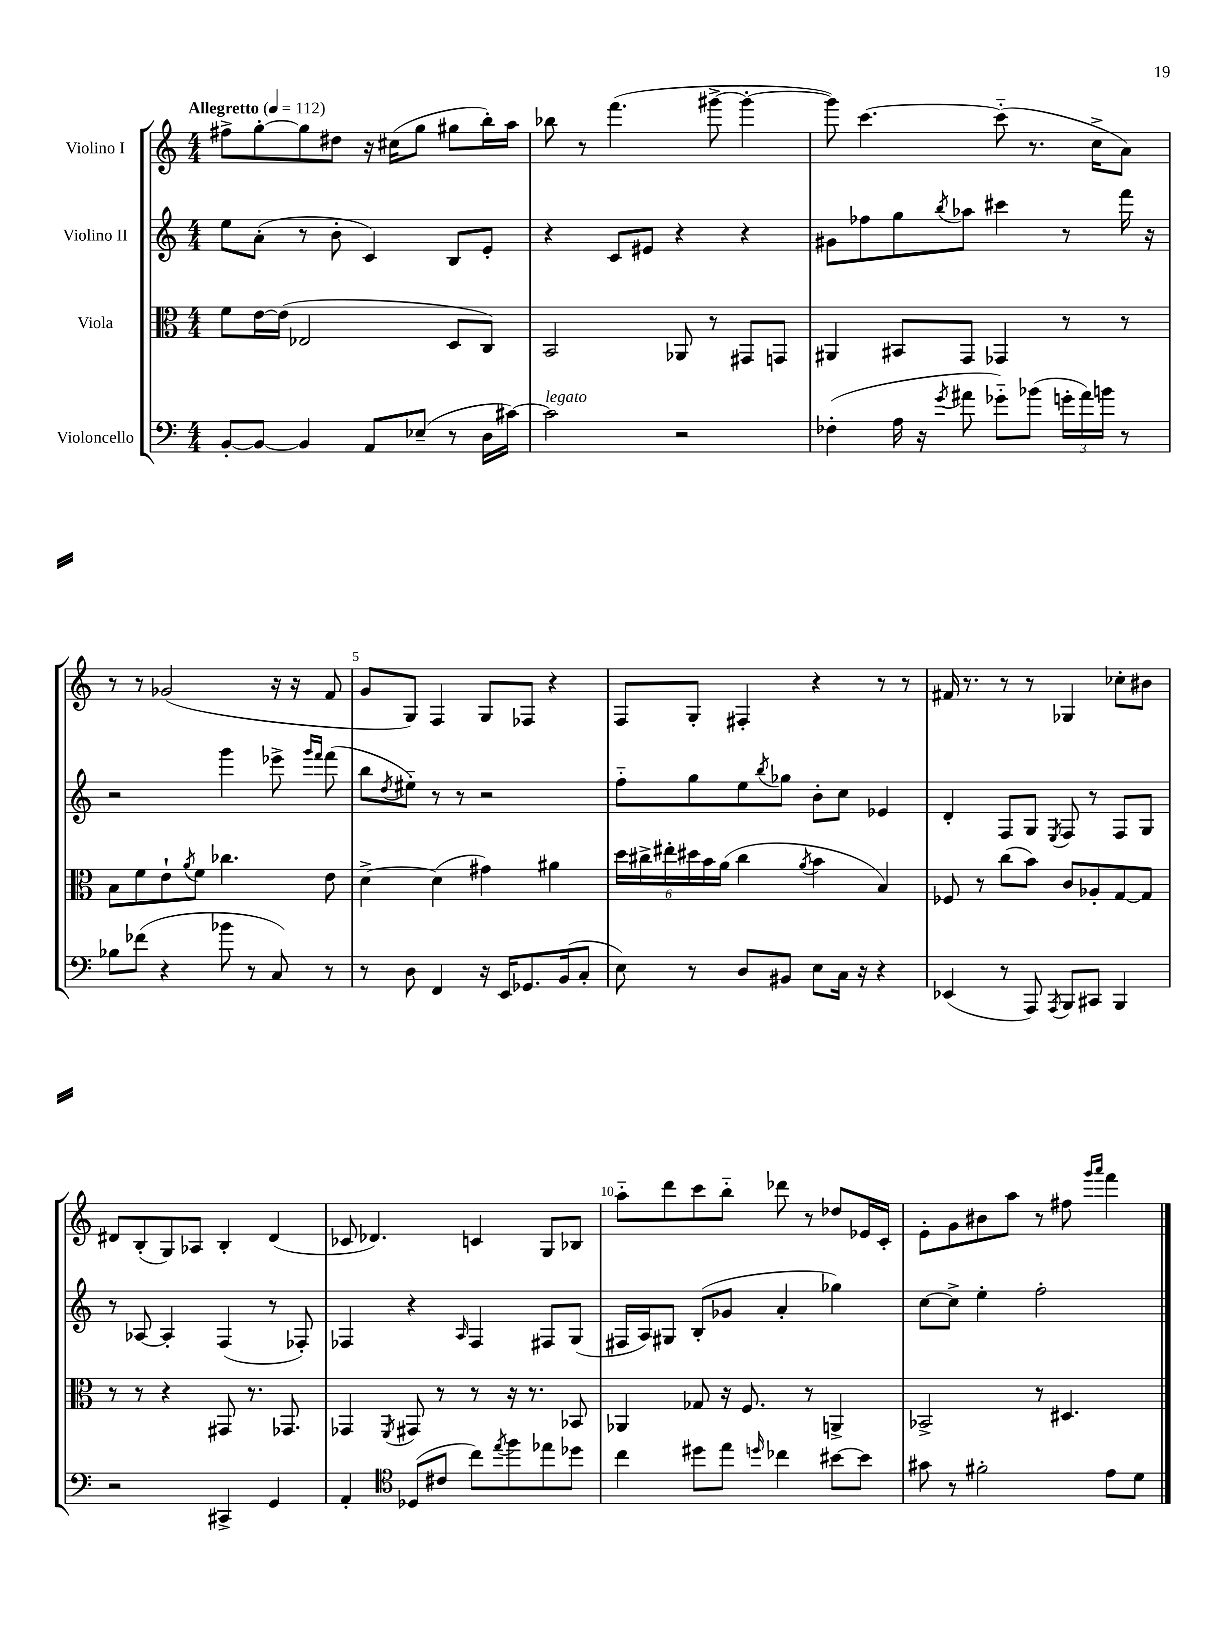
<<
\new StaffGroup <<
\new Staff = "s0" \with { instrumentName = "Violino I" } {
    \clef treble \key c \major \numericTimeSignature \time 4/4 \tempo "Allegretto" 4 = 112
    fis''8-> g''8~-. g''8 dis''8 r16 cis''16( g''8 gis''8 b''16-.) a''16 |
    bes''8 r8 f'''4.( gis'''8~-> gis'''4~-. |
    gis'''8) c'''4.~ c'''8-_( r8. c''16-> a'8) |
    r8 r8 ges'2( r16 r16 f'8 |
    g'8 g8) f4 g8 fes8 r4 |
    f8 g8-. fis4-. r4 r8 r8 |
    fis'16 r8. r8 r8 ges4 ces''8-. bis'8 |
    dis'8 b8-.( g8) aes8 b4-. dis'4( |
    ces'8 des'4.) c'4 g8 bes8 |
    a''8-_ d'''8 c'''8 b''8-_ des'''8 r8 des''8 ees'16 c'16-. |
    e'8-. g'8 bis'8 a''8 r8 fis''8 \grace { g'''16 a'''16 } f'''4 \bar "|." |
}
\new Staff = "s1" \with { instrumentName = "Violino II" } {
    \clef treble \key c \major \numericTimeSignature \time 4/4
    e''8 a'8-.( r8 b'8-. c'4) b8 e'8-. |
    r4 c'8 eis'8 r4 r4 |
    gis'8 fes''8 g''8 \acciaccatura { b''8 } aes''8 cis'''4 r8 f'''16 r16 |
    r2 g'''4 ees'''8-> \grace { g'''16 f'''16 } f'''8( |
    b''8 \acciaccatura { d''8 } eis''8-_) r8 r8 r2 |
    f''8-_ g''8 e''8 \acciaccatura { b''8 } ges''8 b'8-. c''8 ees'4 |
    d'4-. f8 g8 \acciaccatura { e8 } f8 r8 f8 g8 |
    r8 aes8~ aes4-. f4( r8 fes8-.) |
    fes4 r4 \grace { a16 } fes4 fis8 g8( |
    fis16 a16) gis8 b8-.( ges'8 a'4-. ges''4) |
    c''8~ c''8-> e''4-. f''2-. \bar "|." |
}
\new Staff = "s2" \with { instrumentName = "Viola" } {
    \clef alto \key c \major \numericTimeSignature \time 4/4
    f'8 e'16~ e'16( ees2 d8 c8) |
    b,2 aes,8 r8 gis,8 g,8 |
    ais,4 bis,8 g,8 ges,4 r8 r8 |
    b8 f'8 e'8-! \acciaccatura { a'8 } f'8 ces''4. e'8 |
    d'4~-> d'4( gis'4) ais'4 |
    \tuplet 6/4 { d''16 cis''16-> eis''16-. dis''16 b'16 a'16( } cis''4 \acciaccatura { a'8 } b'4 b4) |
    fes8 r8 c''8( b'8) c'8 aes8-. g8~ g8 |
    r8 r8 r4 gis,8 r8. ges,8. |
    ges,4 \acciaccatura { f,8 } gis,8 r8 r8 r16 r8. bes,8 |
    aes,4 ges8 r16 f8. r8 a,4-> |
    bes,2-> r8 dis4. \bar "|." |
}
\new Staff = "s3" \with { instrumentName = "Violoncello" } {
    \clef bass \key c \major \numericTimeSignature \time 4/4
    b,8~-. b,8~ b,4 a,8 ees8--( r8 d16 cis'16~) |
    cis'2^\markup { \italic "legato" } r2 |
    fes4-.( a16 r16 \acciaccatura { g'8 } ais'8 ges'8-_) bes'8( \tuplet 3/2 { g'16-. ais'16) b'16 } r8 |
    bes8 fes'8( r4 bes'8 r8 c8) r8 |
    r8 d8 f,4 r16 e,16 ges,8. b,16( c8-. |
    e8) r8 d8 bis,8 e8 c16 r16 r4 |
    ees,4( r8 a,,8) \acciaccatura { a,,8 } b,,8 cis,8 b,,4 |
    r2 cis,4-> g,4 |
    a,4-. \clef tenor des8( cis'8 c''8) \acciaccatura { e''8 } f''8 ees''8 des''8 |
    c''4 dis''8 e''8 \grace { d''16 } ces''4 bis'8~ bis'8 |
    gis'8 r8 fis'2-. e'8 d'8 \bar "|." |
}
>>
>>
\layout { \context { \Score \override BarNumber.break-visibility = ##(#f #t #t) barNumberVisibility = #(every-nth-bar-number-visible 5) } }
